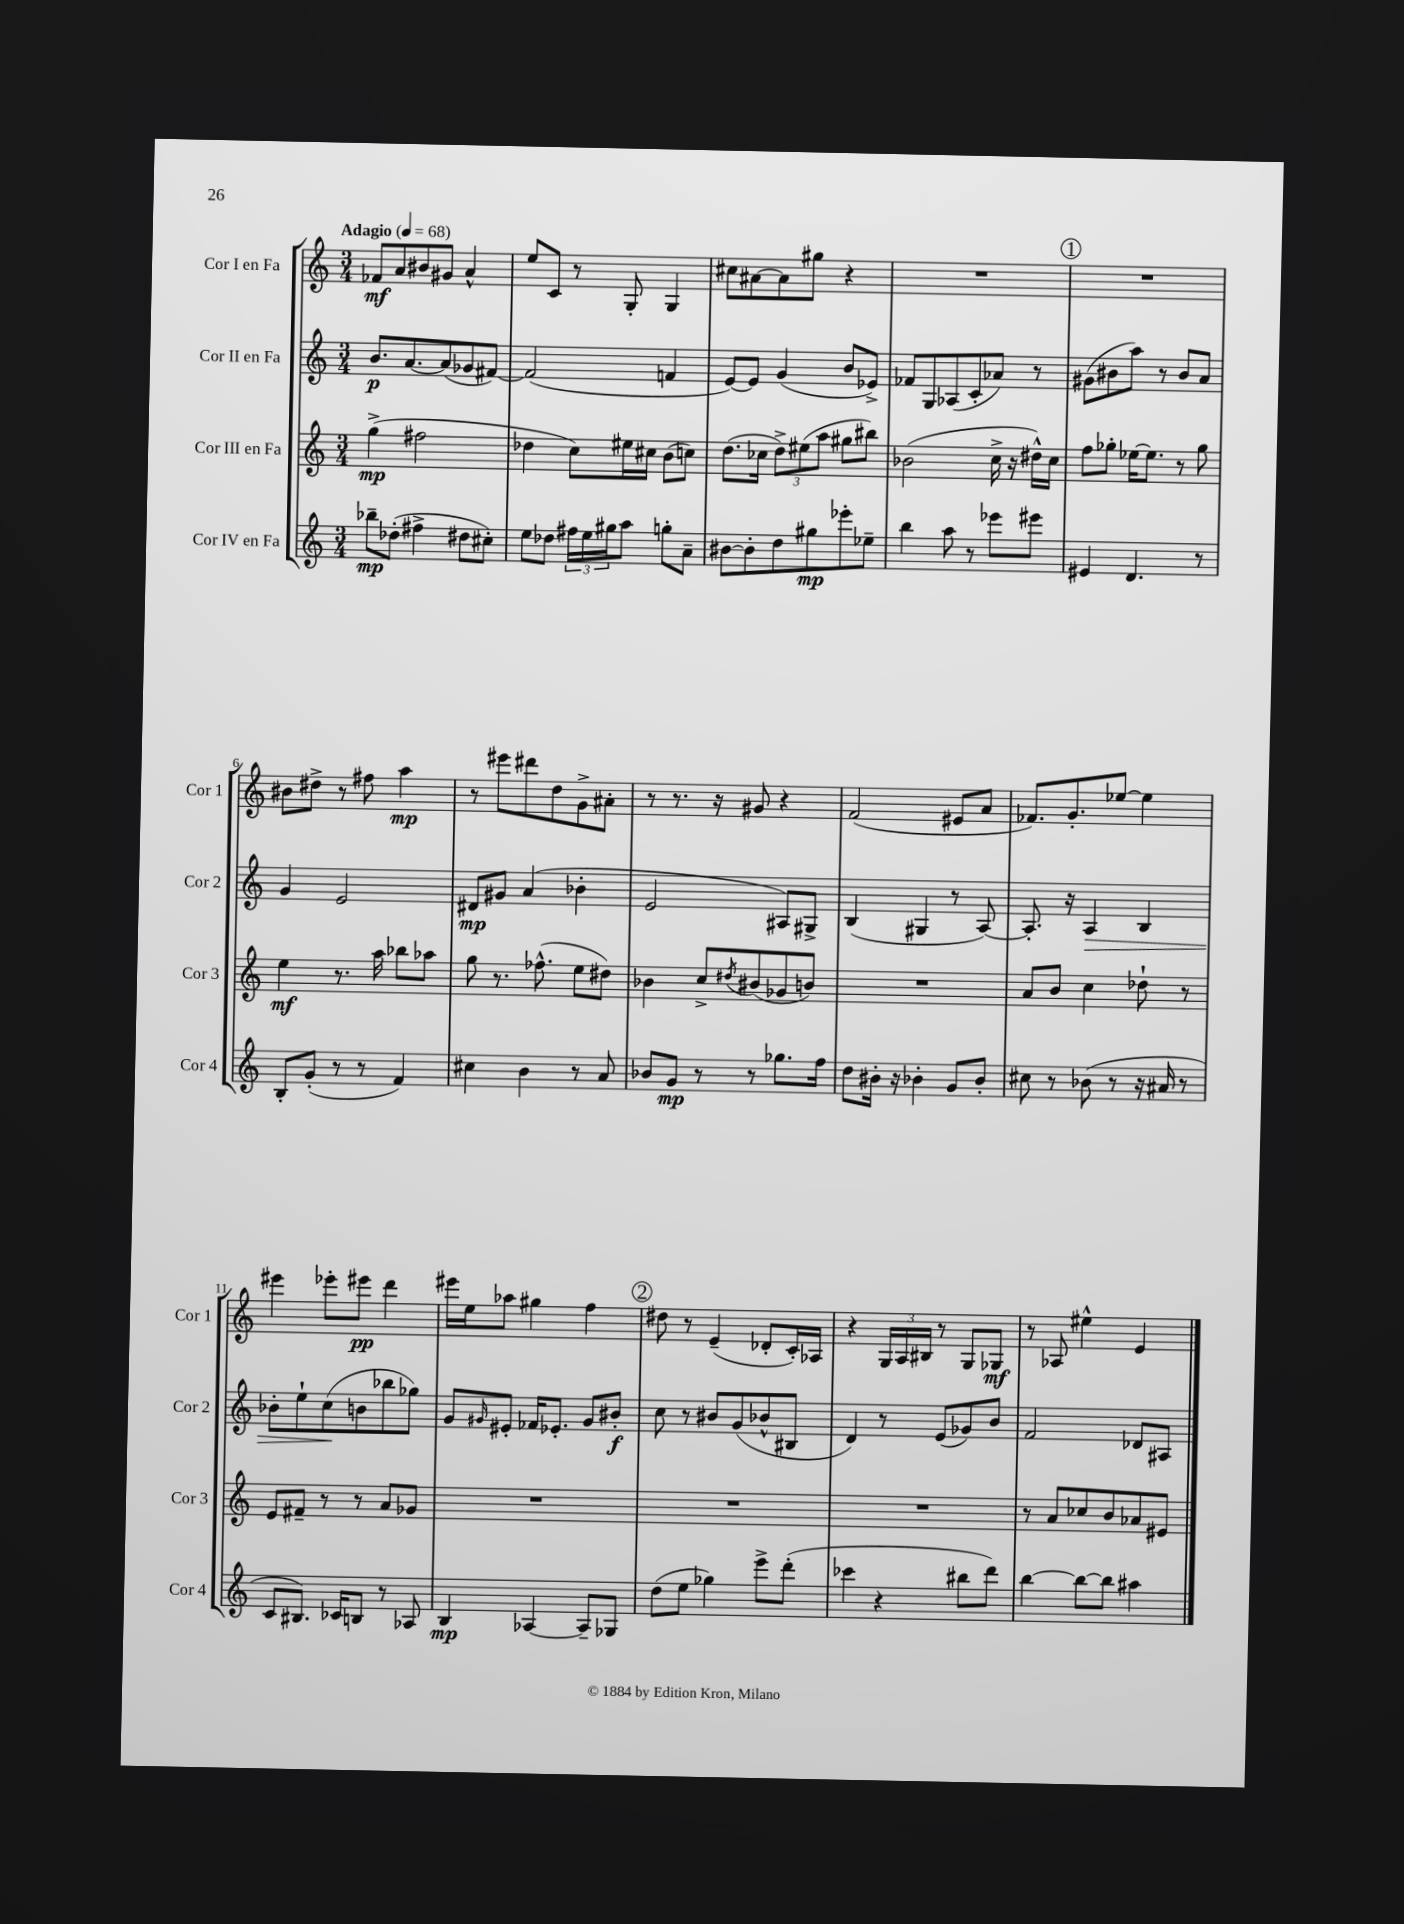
<<
\new StaffGroup <<
\new Staff = "s0" \with { instrumentName = "Cor I en Fa" shortInstrumentName = "Cor 1" } {
    \clef treble \key c \major \numericTimeSignature \time 3/4 \tempo "Adagio" 4 = 68
    fes'8\mf a'8 bis'8 gis'8 a'4-^ |
    e''8 c'8 r8 g8-. g4 |
    cis''8 ais'8~ ais'8 gis''8 r4 |
    R2. |
    \mark \markup { \circle "1" } R2. |
    bis'8 dis''8-> r8 fis''8 a''4\mp |
    r8 eis'''8 dis'''8 d''8 g'8-> ais'8-. |
    r8 r8. r16 gis'8 r4 |
    f'2( eis'8 a'8 |
    fes'8.) g'8.-. ees''8~ ees''4 |
    eis'''4 ees'''8-. eis'''8\pp d'''4 |
    eis'''16 e''16 aes''8 gis''4 f''4 |
    \mark \markup { \circle "2" } dis''8 r8 e'4--( des'8-. c'16-.) aes16 |
    r4 \tuplet 3/2 { g16 a16 bis16 } r8 g8 ges8\mf |
    r8 aes8 eis''4-^ e'4 \bar "|." |
}
\new Staff = "s1" \with { instrumentName = "Cor II en Fa" shortInstrumentName = "Cor 2" } {
    \clef treble \key c \major \numericTimeSignature \time 3/4
    b'8.\p a'8.~ a'8( ges'8 fis'8~) |
    fis'2( f'4 |
    e'8~) e'8 g'4( b'8 ees'8->) |
    fes'8 g8 aes8( c'8-. aes'8) r8 |
    \mark \markup { \circle "1" } gis'8( bis'8 a''8) r8 bis'8 a'8 |
    g'4 e'2 |
    dis'8\mp gis'8 a'4( bes'4-. |
    e'2 ais8) gis8-> |
    b4( gis4 r8 a8~) |
    a8.-. r16 a4\> b4 |
    bes'8-. e''8-! c''8\!( b'8 bes''8 ges''8) |
    g'8 \grace { gis'16 } eis'8-. fes'16 ees'8.-. gis'8 bis'8-.\f |
    \mark \markup { \circle "2" } c''8 r8 bis'8 g'8( bes'8-^ bis8 |
    d'4) r8 e'8( ges'8) b'8 |
    f'2 des'8 ais8 \bar "|." |
}
\new Staff = "s2" \with { instrumentName = "Cor III en Fa" shortInstrumentName = "Cor 3" } {
    \clef treble \key c \major \numericTimeSignature \time 3/4
    g''4->\mp( fis''2 |
    des''4 c''8) eis''16 cis''16 b'8( c''8) |
    d''8.( ces''16 \tuplet 3/2 { d''8->) eis''8( a''8 } gis''8 bis''8) |
    bes'2( c''16-> r16 dis''16-^) c''16 |
    \mark \markup { \circle "1" } f''8 ges''8-. ees''16~ ees''8. r8 ges''8 |
    e''4\mf r8. a''16 bes''8 aes''8 |
    g''8 r8. fes''8.-^( e''8 dis''8) |
    bes'4 c''8-> \acciaccatura { dis''8 } bis'8( ges'8 b'8) |
    R2. |
    a'8 b'8 c''4 des''8-! r8 |
    e'8 fis'8-- r8 r8 a'8 ges'8 |
    R2. |
    \mark \markup { \circle "2" } R2. |
    R2. |
    r8 a'8 ces''8 b'8 aes'8 eis'8 \bar "|." |
}
\new Staff = "s3" \with { instrumentName = "Cor IV en Fa" shortInstrumentName = "Cor 4" } {
    \clef treble \key c \major \numericTimeSignature \time 3/4
    bes''8--\mp des''8-.( fis''4-> dis''8 cis''8-.) |
    e''8 des''8 \tuplet 3/2 { fis''16 e''16 gis''16 } a''8 g''8-. a'8-- |
    bis'8~ bis'8-. d''8 gis''8\mp ees'''8-. ees''8-- |
    b''4 a''8 r8 ees'''8 eis'''8 |
    \mark \markup { \circle "1" } eis'4 d'4. r8 |
    b8-. g'8-.( r8 r8 f'4) |
    cis''4 b'4 r8 a'8 |
    bes'8 g'8\mp r8 r8 ges''8. f''16 |
    d''8 bis'16-. r16 bes'4-. g'8 bes'8-. |
    cis''8 r8 bes'8( r8 r16 ais'16 r8 |
    c'8 bis8.) ces'16 b8 r8 aes8 |
    b4\mp aes4~ aes8-- ges8 |
    \mark \markup { \circle "2" } d''8( e''8 ges''4) e'''8-> d'''8-.( |
    ces'''4 r4 bis''8 d'''8) |
    b''4~ b''8~ b''8 ais''4 \bar "|." |
}
>>
>>
